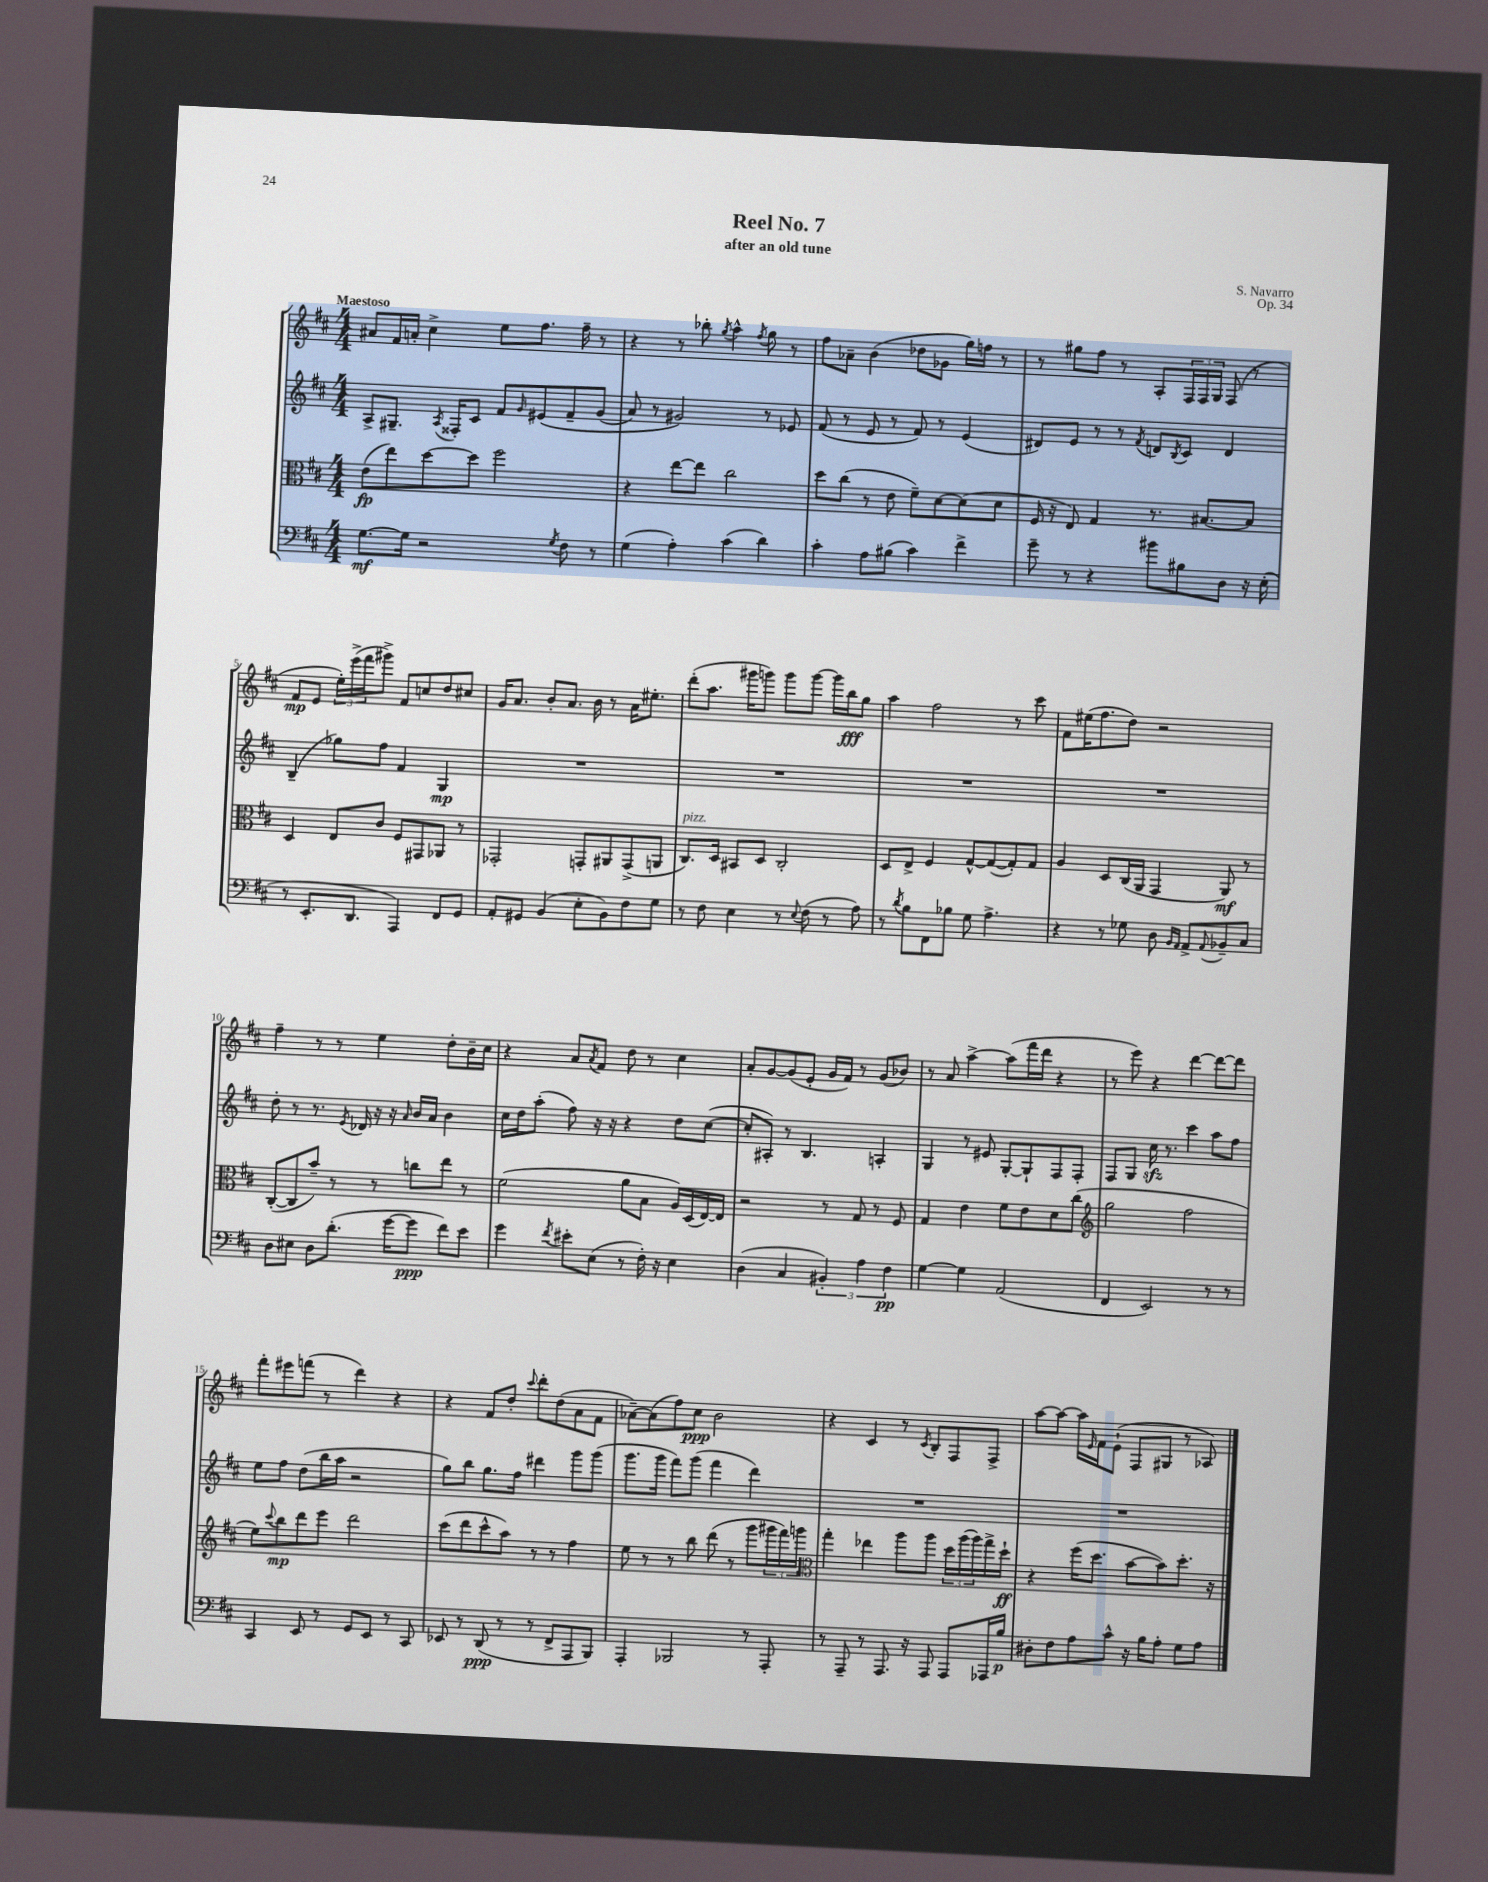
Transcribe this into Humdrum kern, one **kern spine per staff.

**kern	**kern	**kern	**kern
*staff4	*staff3	*staff2	*staff1
*clefF4	*clefC3	*clefG2	*clefG2
*k[f#c#]	*k[f#c#]	*k[f#c#]	*k[f#c#]
*M4/4	*M4/4	*M4/4	*M4/4
[8.G\L	(8e\L	8A^/L	8a#/L
.	8ee\)	8.G#~/J	16f#/L
16G\]Jk	.	.	16a'/JJ
2r	[8dd\	.	4cc#^\
.	.	8qA/	.
.	.	16F##'/LK	.
.	8dd\]J	8c#/J	.
.	2ff#\	8f#/L	8ee\L
.	.	16qqg/	.
.	.	&(8e#/	8.ff#\J
8qG/	.	.	.
8F#\	.	8f#~/	.
.	.	.	16ff#~\
8r	.	(8g/J	8r
=	=	=	=
(4G\	4r	8a/)	4r
.	.	8r	.
4A'\)	[8ee\L	2g#/&)	8r
.	8ee\]J	.	8bb-'\
.	.	.	8qgg/
(4c#\	2cc#\	.	4aa^^\
.	.	.	8qff#/
4d\)	.	8r	8gg\
.	.	8e-/	8r
=	=	=	=
4c#'\	8dd\L	(8f#/	8ff#\L
.	(8cc#\J	8r	8a-~\J
8A\L	8r	8e/	(4b\
(8B#\J	8e\	8r	.
4c#\)	8f#~\L)	8f#/)	8dd-\L
.	[8d\	8r	8g-\J
4f#^\	(8d\]	(4e/	16gg\LL)
.	.	.	16ff\JJ
.	8d\J	.	8r
=	=	=	=
8g~\	16F#/	8d#/L)	8r
.	16r	.	.
8r	8E/)	8e/J	8gg#\L
4r	4G/	8r	8ff#\J
.	.	8r	8r
.	.	8qf#/	.
8b#\L	8.r	8d/L	8A'/L
.	.	8qB/	.
8B#\	.	8c#/J	24F#/L
.	.	.	24F#/
.	[8.B#/L	.	.
.	.	.	24G/JJ
8D\J	.	4d/	(8F#/
16r	8B#/]J	.	8r
(16E'\	.	.	.
=	=	=	=
8r	4D/	(4B~/	8f#/L
8.EE'/L	.	.	8e/J
.	8E/L	8gg-\L)	24ee'\LL)
.	.	.	(24eee^\
8.DD/J	.	.	.
.	.	.	24fff#\J
.	8c#/J	8ff#\J	8ggg#^\J)
4AAA/)	8F#/L	4f#/	8f#/L
.	8GG#/	.	8cc/
8FF#/L	8AA-/J	4G/	8dd/
8GG/J	8r	.	8cc#/J
=	=	=	=
8AA'/L	2GG-'/	1r	16g/LK
.	.	.	8.a/J
8GG#/J	.	.	.
(4BB/	.	.	8b'/L
.	.	.	8.a/J
8E'\L	8GG'/L	.	.
.	.	.	16b\
8BB\)	8AA#/	.	8r
8F#\	(8GG^/	.	16a\LK
.	.	.	8.ee#'\J
8G\J	8AA/J	.	.
=	=	=	=
8r	8.C#/L)	1r	(8ddd'\L
8F#\	.	.	8.aa\J
.	16D/Jk	.	.
4E\	8BB#/L	.	.
.	.	.	16ggg#\LK
.	8D/J	.	8ggg\J)
8r	2C#'/	.	8ggg\L
8qqE/	.	.	.
(8F#\	.	.	[8ggg\J
8r	.	.	16ggg\]LL
.	.	.	16bb\J
8A\)	.	.	8gg\J
=	=	=	=
8r	8D/L	1r	4aa\
8qd/	.	.	.
8B\L	8E^/J	.	.
8FF#\	4F#/	.	2ff#\
8B-\J	.	.	.
8G\	[8G^^/L	.	.
4.A^\	(8G/_	.	.
.	8G'/])	.	8r
.	8G/J	.	8ccc#\
=	=	=	=
4r	4A/	1r	8f#\L
.	.	.	(16ee#\K
.	.	.	8.ff#\
8r	8D/L	.	.
8G-\	(16C#/L	.	8dd\J)
.	16AA/JJ	.	.
8D\	4GG/	.	2r
16qqBB/LL	.	.	.
16qqAA/JJ	.	.	.
8AA^/L	.	.	.
8qqAA/	.	.	.
8BB-~/	8AA/)	.	.
8C#/J	8r	.	.
=	=	=	=
8D\L	([8C#'/L	8dd'\	4ff#~\
8E#\J	8C#/]	8r	.
8D\L	8b~/J)	8.r	8r
(8.d'\J	8r	.	8r
.	.	8qe/	.
.	.	16d-/	.
.	8r	16r	4ee\
[16g\LK	.	16r	.
.	.	16qqa/	.
8g\]J	8cc\L	16b/LL	.
.	.	16a/JJ	.
8f#\L)	8ee\J	4b\	8dd'\L
8e\J	8r	.	16b~\L
.	.	.	16cc#\JJ
=	=	=	=
4g\	(2f#\	16cc#\LL	4r
.	.	16dd\J	.
.	.	(8aa'\J	.
8qf#/	.	.	.
8e#'\L	.	8ff#\)	8a/L
.	.	.	8qa/
(8E\J	.	16r	8f#/J
.	.	16r	.
8r	8a\L	4r	8dd\
16F#'\)	8B\J	.	8r
16r	.	.	.
4E\	16A/LL)	8dd\L	4cc#\
.	(16D/	.	.
.	[16E/)	([8cc#\J	.
.	16E/]JJ	.	.
=	=	=	=
(4D\	2r	8cc#'/]L	8a'/L
.	.	8A#'/J)	[8g/
4C#/	.	8r	(8g/]
.	.	4.B/	8e'/J
6BB#'/)	8r	.	16g/LL
.	.	.	16f#/JJ)
.	8G/	.	8r
6A\	.	.	.
.	8r	4A'/	(8g/L
6F#\	.	.	.
.	8F#/	.	8b-/J)
=	=	=	=
[4G\	4G/	4G/	8r
.	.	.	8a/
4G\]	4e\	8r	[4aa^\
.	.	8e#/	.
(2AA/	8f#\L	[8G'/L	(8aa\]L
.	8e\	8G`/]	16fff#\L
.	.	.	16ddd\JJ
.	8d\	8F#/	4r
.	(8cc#\J	8F#'/J	.
=	=	=	=
*	*clefG2	*	*
4FF#/	2gg\	8F#/L	8r
.	.	8G/J	8eee\)
2EE/)	.	16cc#\	4r
.	.	8.r	.
.	2ff#\	4ccc#\	[4ddd\
8r	.	8aa\L	8ddd\_L
8r	.	8ff#\J	8ddd\]J
=	=	=	=
4CC#/	8ee\L)	8ee\L	8fff#'\L
.	8qqccc#/	.	.
.	8bb\	8ff#\J	8eee#\
8EE/	8ddd\	(8dd\L	(8fff\J
8r	8eee\J	16bb\L	8r
.	.	16aa\JJ	.
8GG/L	2ddd\	2r	4ddd\)
8EE/J	.	.	.
8r	.	.	4r
8CC#/	.	.	.
=	=	=	=
8EE-/	(8ccc#\L	8gg\L)	4r
8r	8ddd\	8bb\J	.
(8DD/	8ccc#^^\	8.gg\L	8f#/L
8r	8aa\J)	.	8dd'/J
.	.	16ff#\Jk	.
.	.	.	8qqccc#/
8r	8r	4ddd#\	8ddd'\L
8FF#^/L	8r	.	(8dd\
8AAA/	4ff#\	8ggg\L	8a\
8BBB/J)	.	(8ggg\J	8f#\J
=	=	=	=
4AAA'/	8ee\	8.ggg\L	[8a-~\L)
.	8r	.	(8a-\]
.	.	16ggg\Jk	.
2BBB-/	8r	8fff#\L)	8ff#\)
.	8bb\	(8ggg\J	8cc#\J
.	(8ddd\	4fff#\	2b\
.	8r	.	.
8r	8ggg\L	4ddd\)	.
8AAA'/	24ggg#\L	.	.
.	24fff#\)	.	.
.	24ggg\JJ	.	.
=	=	=	=
*	*clefC3	*	*
8r	4gg'\	1r	4r
8AAA~/	.	.	.
8r	4ee-\	.	4c#/
8.AAA/	.	.	.
.	8aa\L	.	8r
16r	.	.	.
.	.	.	8qc#/
8AAA/	8aa\J	.	8B'/L
8AAA/L	24dd\LL	.	8F#/
.	(24aa\	.	.
.	24aa\)	.	.
16AAA-/L	16gg^\	.	8F#^/J
16B/JJ	16dd`\JJ	.	.
=	=	=	=
8D#'\L	4r	1r	[8aa\L
8F#\	.	.	8aa\_J
8A\	(16ff#\LK	.	16aa\]LL
.	.	.	16qqe/
.	8.dd\J	.	16f#\J
8c#^^\J	.	.	(8e`\J
16r	[8b\L	.	8F#/L
16B\LK	.	.	.
8A'\J	8b\])	.	8G#/J
8G\L	8.dd'\J	.	8r
8A\J	.	.	8A-/)
.	16r	.	.
==	==	==	==
*-	*-	*-	*-
